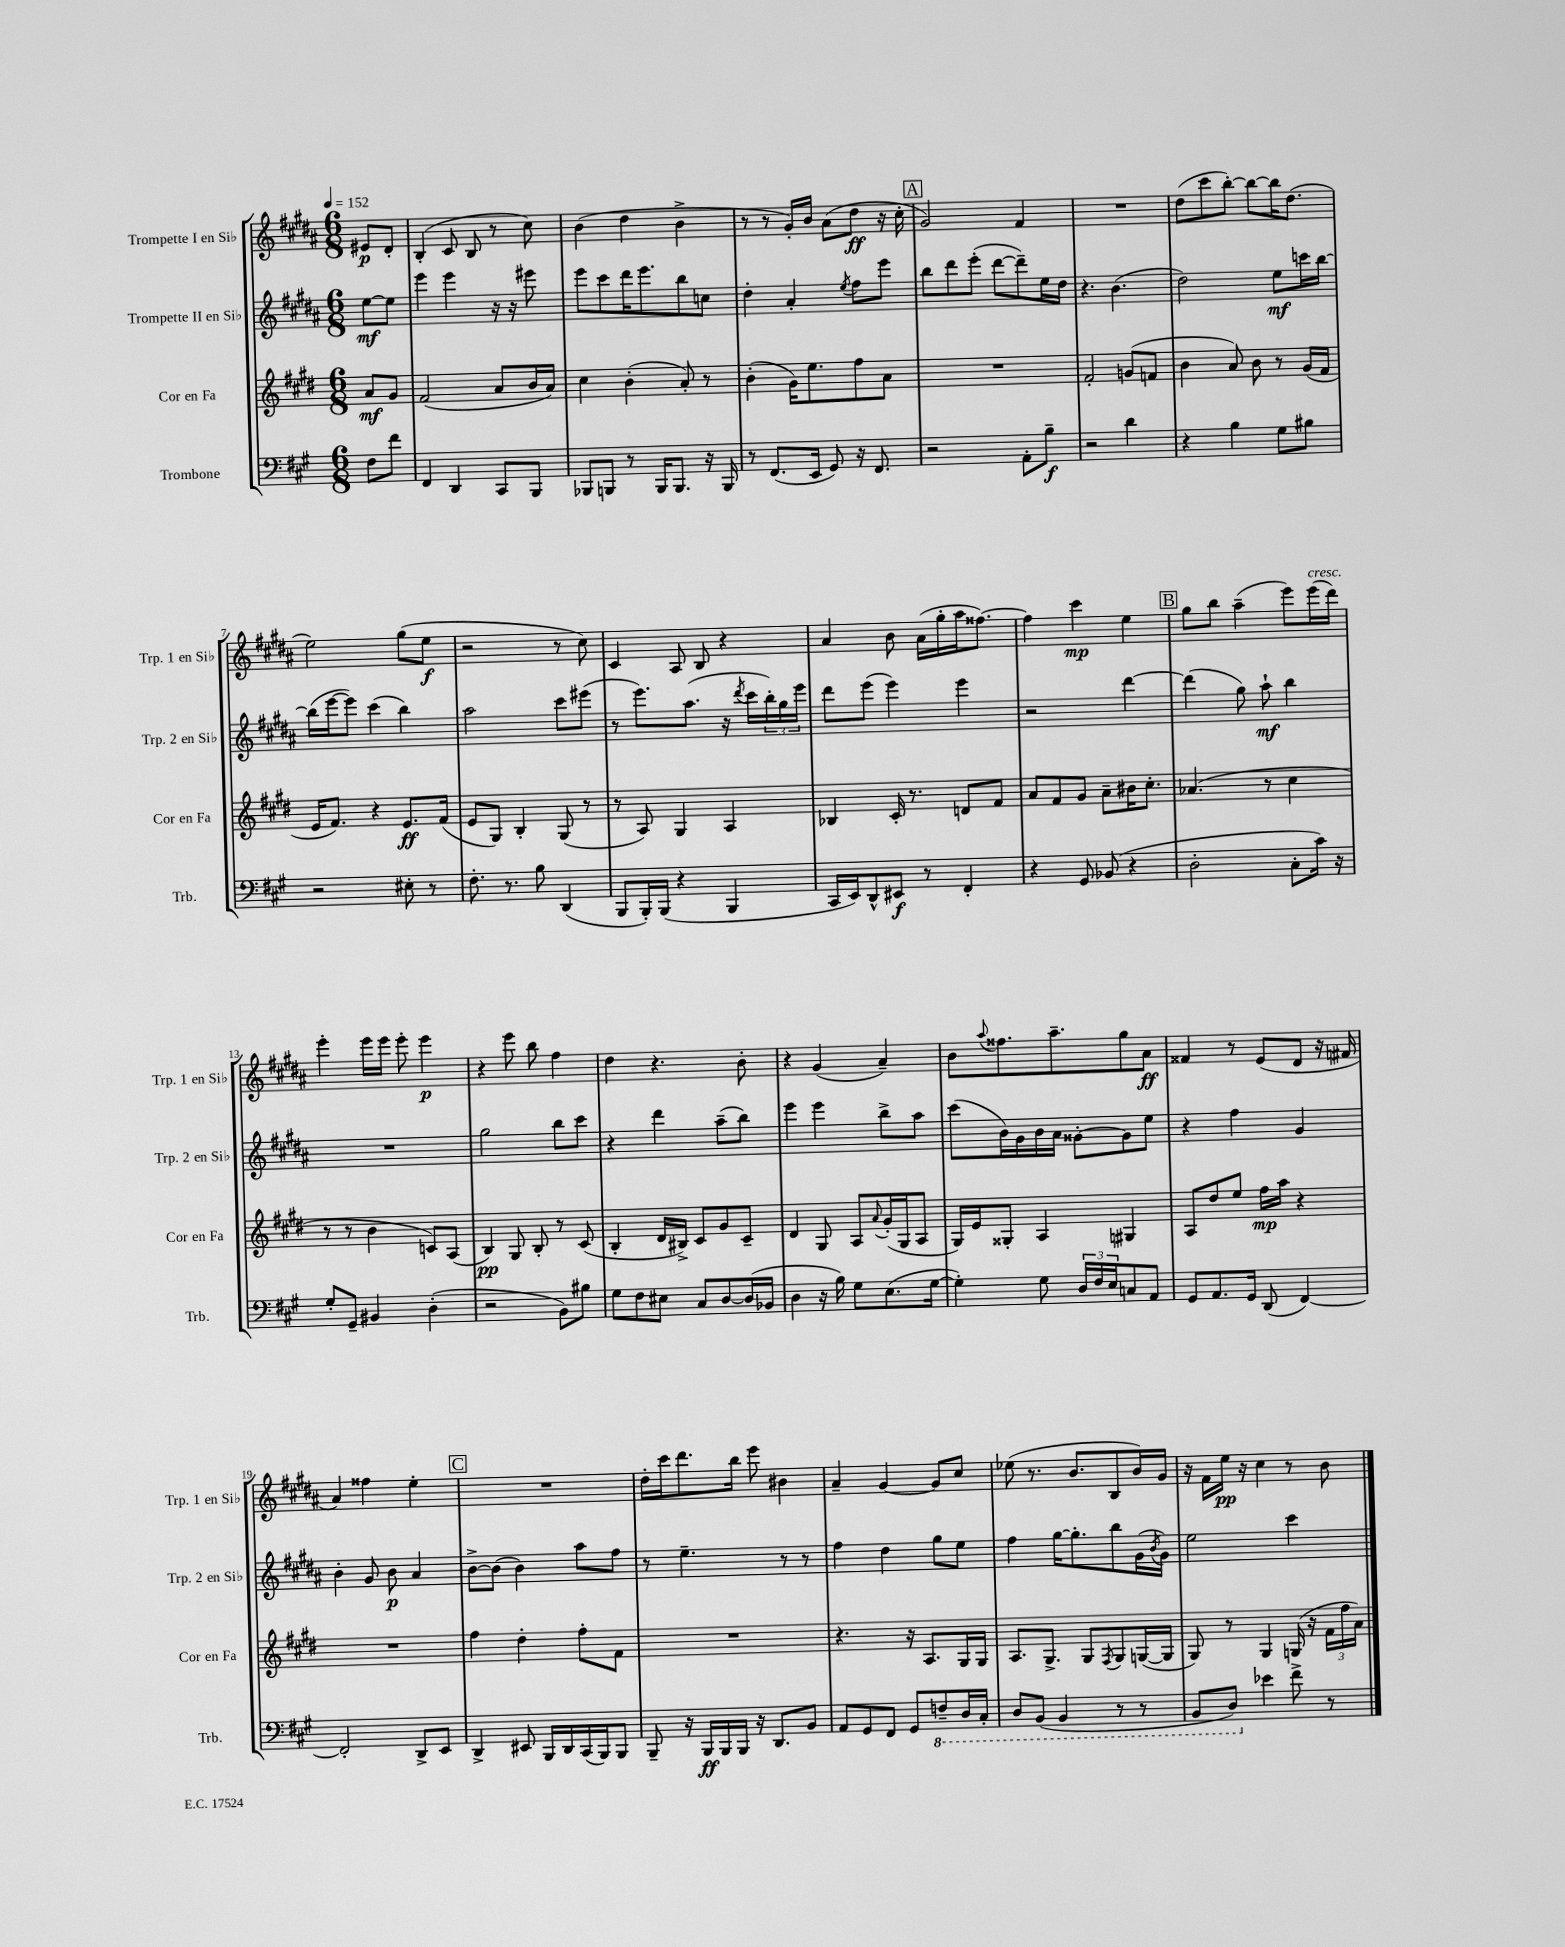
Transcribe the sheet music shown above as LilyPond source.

<<
\new StaffGroup <<
\new Staff = "s0" \with { instrumentName = "Trompette I en Sib" shortInstrumentName = "Trp. 1 en Sib" } {
    \clef treble \key b \major \numericTimeSignature \time 6/8 \partial 4 \tempo 4 = 152
    eis'8\p dis'8-. |
    b4-.( cis'8 b8 r8 cis''8) |
    b'4( dis''4 b'4-> |
    r8 r8 gis'16-.) b'16 ais'8( dis''8\ff r16 cis''16-. |
    \mark \markup { \box "A" } gis'2) fis'4 |
    R2. |
    dis''8( cis'''8 b''8~-.) b''8~ b''16 dis''8.( |
    e''2) gis''8( e''8\f |
    r2 r8 cis''8) |
    cis'4 ais8 b8 r4 |
    ais'4 b'8 ais'16( gis''16-. ais''16 fisis''8.~) |
    fisis''4 cis'''4\mp e''4 |
    \mark \markup { \box "B" } gis''8 b''8 ais''4--( e'''8) e'''16^\markup { \italic "cresc." }( dis'''16) |
    e'''4-. e'''16 e'''16 e'''8-. e'''4\p |
    r4 e'''8 b''8 fis''4 |
    dis''4 r4. b'8-. |
    r4 gis'4( ais'4--) |
    b'8 \appoggiatura { ais''8 } fisis''8. ais''8.-- gis''8 ais'8\ff |
    fisis'4 r8 e'8( dis'8 r16 fis'16 |
    ais'4) fisis''4 e''4-. |
    \mark \markup { \box "C" } R2. |
    dis''16-. cis'''16 dis'''8. b''16 e'''8 bis'4 |
    ais'4-- gis'4~ gis'8 cis''8 |
    ees''8( r8. b'8. b8 b'16) gis'16 |
    r16 fis'16 e''16\pp r16 cis''4 r8 b'8 \bar "|." |
}
\new Staff = "s1" \with { instrumentName = "Trompette II en Sib" shortInstrumentName = "Trp. 2 en Sib" } {
    \clef treble \key b \major \numericTimeSignature \time 6/8 \partial 4
    e''8~\mf e''8 |
    e'''4 e'''4 r16 r16 eis'''8 |
    e'''8 cis'''8 dis'''16 e'''8. b''8 c''8 |
    dis''4-. ais'4-. \acciaccatura { e''8 } fis''8 e'''8 |
    \mark \markup { \box "A" } b''8 dis'''8 e'''8-.( dis'''8~ dis'''8--) e''16 dis''16 |
    r4. b'4.( |
    dis''2) e''8\mf c'''16 b''16~ |
    b''16( e'''16~ e'''8) cis'''4( b''4) |
    ais''2 cis'''8 eis'''8( |
    r8 e'''8.) ais''8.( r16 \acciaccatura { dis'''8 } cis'''16 \tuplet 3/2 { b''16-.) gis''16 e'''16 } |
    dis'''8 e'''8( e'''4) e'''4 |
    r2 dis'''4~ |
    \mark \markup { \box "B" } dis'''4( gis''8) ais''8-!\mf b''4 |
    R2. |
    gis''2 b''8 cis'''8 |
    r4 dis'''4 ais''8--( b''8) |
    e'''4 e'''4 b''8-> ais''8 |
    cis'''8( b'16) gis'16 b'16 ais'16 gisis'8~-. gisis'8 e''8 |
    r4 fis''4 gis'4 |
    b'4-. gis'8 b'8\p ais'4 |
    \mark \markup { \box "C" } b'8~-> b'8( b'4) ais''8 fis''8 |
    r8 e''4.-- r8 r8 |
    fis''4 dis''4 gis''8 e''8 |
    fis''4 gis''16~ gis''8.-. b''8 gis'16( \acciaccatura { b'8 } gis'16) |
    e''2 cis'''4 \bar "|." |
}
\new Staff = "s2" \with { instrumentName = "Cor en Fa" shortInstrumentName = "Cor en Fa" } {
    \clef treble \key e \major \numericTimeSignature \time 6/8 \partial 4
    a'8\mf gis'8 |
    fis'2( a'8 b'16 a'16) |
    cis''4 b'4-.( a'8-.) r8 |
    b'4-.( gis'16) e''8. fis''8 a'8 |
    \mark \markup { \box "A" } R2. |
    fis'2-. g'8( f'8 |
    b'4 a'8) b'8 r8 gis'16( fis'16 |
    e'16 fis'8.) r4 e'8.\ff fis'16( |
    e'8 gis8) b4-. gis8( r8 |
    r8 a8) gis4 a4 |
    bes4 cis'16-. r8. d'8 fis'8 |
    a'8 fis'8 gis'8 a'8-- bis'16 cis''8.-. |
    \mark \markup { \box "B" } aes'4.( r8 cis''4 |
    r8 r8 b'4 c'8) a8( |
    b4\pp) gis8 b8-. r8 cis'8( |
    b4-. dis'16 bis16->) cis'8 gis'8 cis'8-- |
    dis'4 gis8 a8 \appoggiatura { a'8 } gis'16-.( gis16 a8 |
    gis16) e'16 gisis8-. a4 gis4 |
    a8 dis''8 e''8 fis''16\mp a''16 r4 |
    R2. |
    \mark \markup { \box "C" } fis''4 dis''4-. fis''8-. fis'8 |
    R2. |
    r4. r16 a8. gis16 gis16 |
    a8. gis8.-> gis8 \acciaccatura { fis8 } gis8 g16~( g16 |
    gis8) r8 gis4 g16( r16 \tuplet 3/2 { fis'16 fis''16 a'16) } \bar "|." |
}
\new Staff = "s3" \with { instrumentName = "Trombone" shortInstrumentName = "Trb." } {
    \clef bass \key a \major \numericTimeSignature \time 6/8 \partial 4
    fis8 fis'8 |
    fis,4 d,4 cis,8 b,,8 |
    bes,,8 b,,8 r8 b,,16 b,,8. r16 b,,16 |
    r8 fis,8.( e,16 gis,8) r16 fis,8. |
    \mark \markup { \box "A" } r2 a,8-. b8--\f |
    r2 d'4 |
    r4 b4 gis8 bis8 |
    r2 eis8-. r8 |
    fis8.-. r8. b8 d,4( |
    b,,8 b,,16-.) b,,16( r4 b,,4 |
    cis,16 e,16) d,8-^ eis,8\f r8 fis,4-. |
    r4 gis,8 bes,8( r4 |
    \mark \markup { \box "B" } d2-. cis8-. cis'16) r16 |
    gis8-. gis,8-- bis,4 d4-.( |
    r2 b,8) bis8 |
    gis8 fis8 eis8 cis8 d8~ d16( bes,16 |
    d4 r16 b16) gis8 e8.( gis16~ |
    gis4-.) gis8 \tuplet 3/2 { d16 fis16 e16 } c8 a,8 |
    gis,8 a,8. gis,16 d,8( fis,4~) |
    fis,2-. d,8-> e,8 |
    \mark \markup { \box "C" } d,4-> eis,8 b,,16 d,16 cis,16( b,,16) b,,8 |
    b,,8-- r16 b,,16\ff b,,16 b,,16 r16 d,8. b,8 |
    a,8 gis,8 fis,8 gis,8 \ottava #-1 f,8-- d,16 cis,16-. |
    d,8 b,,8( b,,4 r8 r8 |
    b,,8 d,8) \ottava #0 ees'4 fis'8-> r8 \bar "|." |
}
>>
>>
